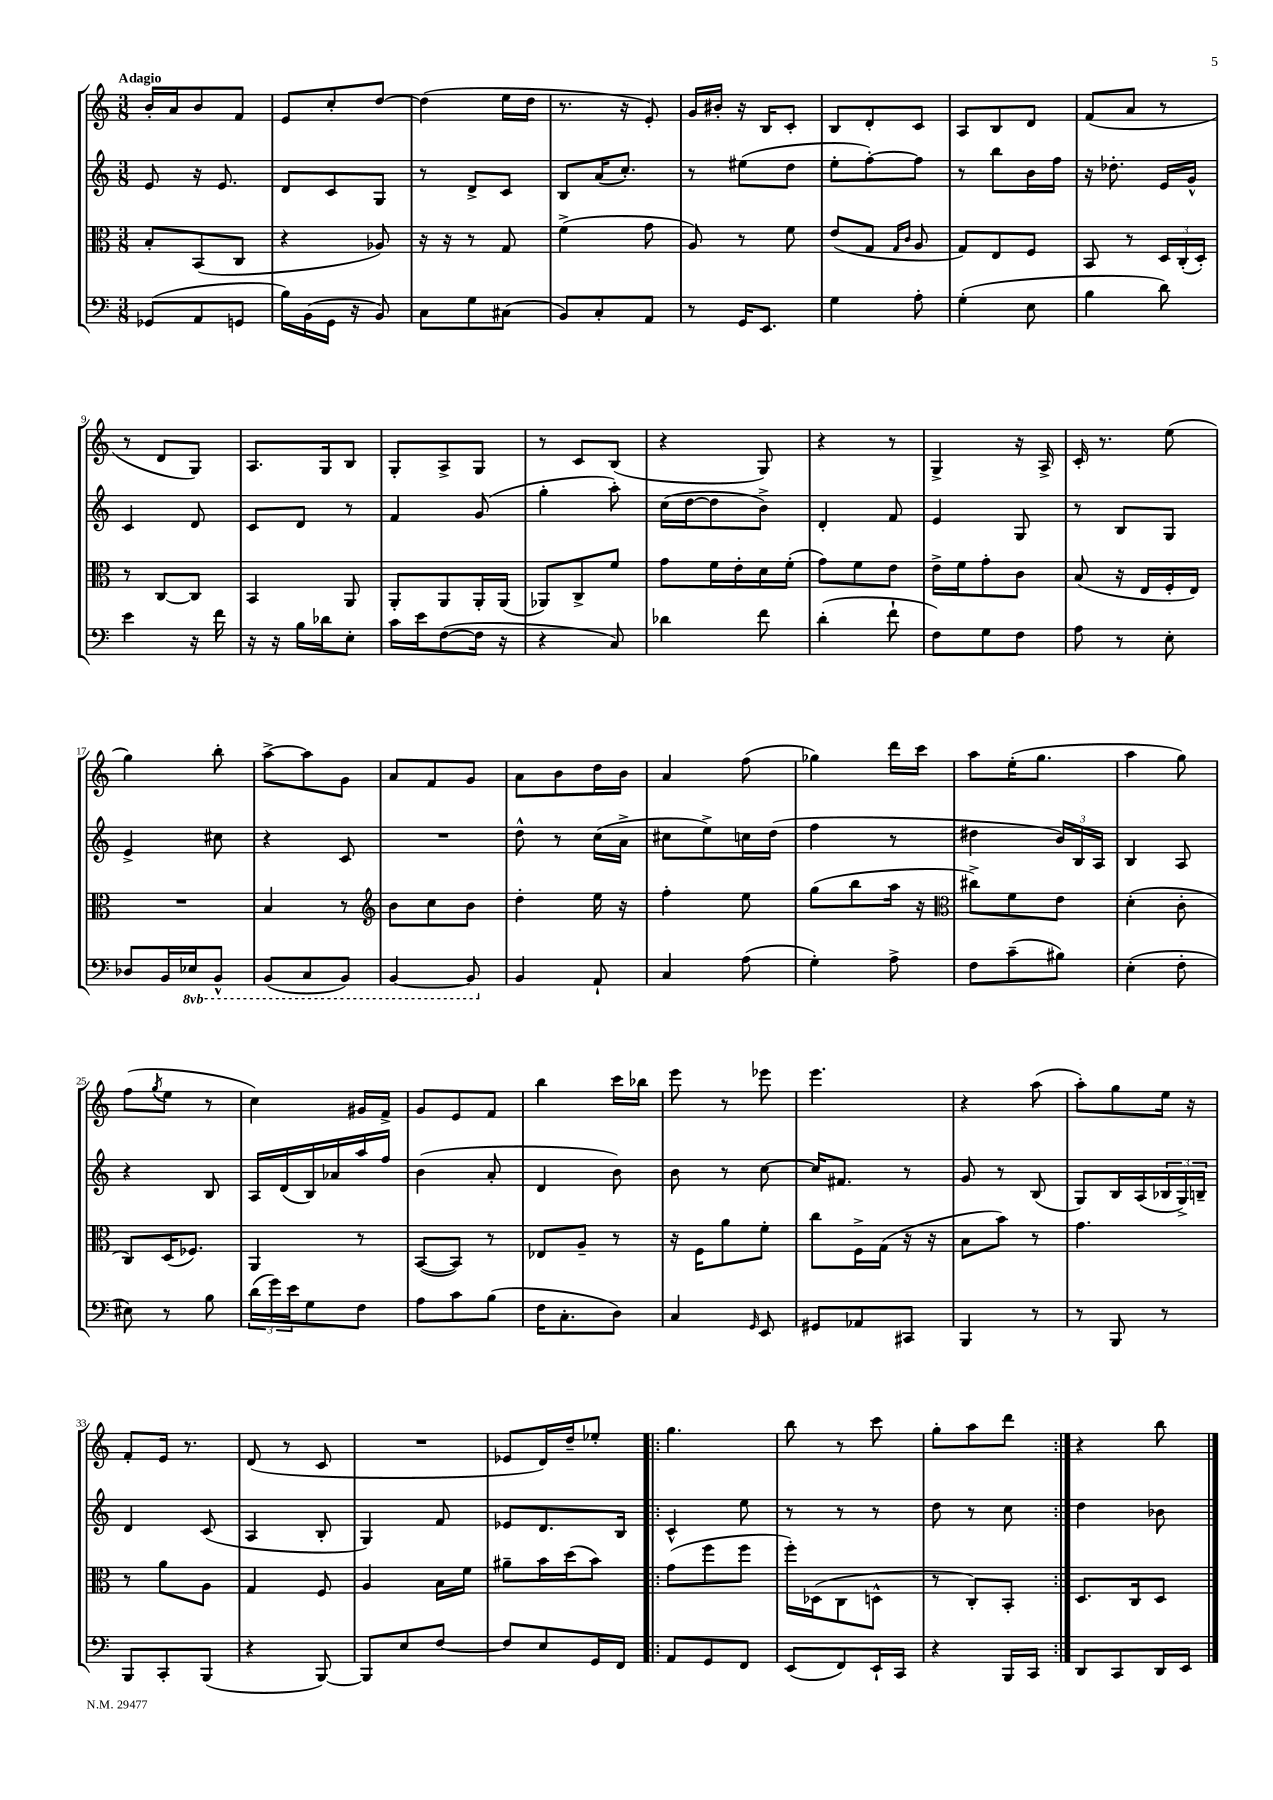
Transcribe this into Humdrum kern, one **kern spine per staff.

**kern	**kern	**kern	**kern
*part4	*part3	*part2	*part1
*staff4	*staff3	*staff2	*staff1
*clefF4	*clefC3	*clefG2	*clefG2
*k[]	*k[]	*k[]	*k[]
*M3/8	*M3/8	*M3/8	*M3/8
=1	=1	=1	=1
!	!	!	!LO:TX:a:B:t=Adagio
(8GG-X/L	8B'/L	8e/	16b'/LL
.	.	.	16a/J
8AA/	(8BB/	16r	8b/
.	.	8.e/	.
8GGn/J	8C/J	.	8f/J
=2	=2	=2	=2
16B\LL)	4r	8d/L	8e/L
(16BB\	.	.	.
16GG\JJ	.	8c/	8cc'/
16r	.	.	.
8BB/)	8A-X/)	8G/J	[8dd/J
=3	=3	=3	=3
8C\L	16r	8r	(4dd\]
.	16r	.	.
8G\	8r	8d^/L	.
(8C#X\J	8G/	8c/J	16ee\LL
.	.	.	16dd\JJ
=4	=4	=4	=4
8BB/L)	(4f^\	8B/L	8.r
8C'/	.	(16a/K	.
.	.	8.cc'/J)	16r
8AA/J	8g\	.	8e'/)
=5	=5	=5	=5
8r	8A/)	8r	16g/LL
.	.	.	16b#X'/JJ
16GG/KL	8r	(8ee#X\L	16r
8.EE/J	.	.	16B/KL
.	8f\	8dd\J	8c'/J
=6	=6	=6	=6
4G\	(8e/L	8ee'\L	8B/L
.	8G/J	[8ff'\)	8d'/
.	16qqG/LL	.	.
.	16qqc/JJ	.	.
8A'\	8A/	8ff\J]	8c/J
=7	=7	=7	=7
(4G'\	8G/L)	8r	8A/L
.	8E/	8bb\L	8B/
8E\	8F/J	16b\L	8d/J
.	.	16ff\JJ	.
=8	=8	=8	=8
4B\	8BB/	16r	(8f/L
.	.	8.dd-X'\	.
.	8r	.	8a/J
8d\)	24D/LL	16e/LL	8r
.	(24C'/	.	.
.	.	16g^^/JJ	.
.	24D'/JJ)	.	.
!!LO:LB:g=z
=9	=9	=9	=9
4e\	8r	4c/	8r
.	[8C/L	.	8d/L
16r	8C/J]	8d/	8G/J)
16f\	.	.	.
=10	=10	=10	=10
16r	4BB/	8c/L	8.A/L
16r	.	.	.
16B\LL	.	8d/J	.
16d-X\J	.	.	16G/k
8E'\J	8AA/	8r	8B/J
=11	=11	=11	=11
16c\LL	8AA'/L	4f/	8G'/L
16e\J	.	.	.
([8F\	8AA/	.	8A^/
16F\Jk]	16AA'/L	(8g/	8G/J
16r	(16AA/JJ	.	.
=12	=12	=12	=12
4r	8AA-X/L)	4gg'\	8r
.	8C^/	.	8c/L
8C/)	8f/J	8aa'\)	(8B/J
=13	=13	=13	=13
4d-X\	8g\L	(16cc\LL	4r
.	.	[16dd\J	.
.	16f\L	8dd\]	.
.	16e'\	.	.
8f\	16d\	8b^\J)	8G/)
.	(16f'\JJ	.	.
=14	=14	=14	=14
(4d'\	8g\L)	4d'/	4r
.	8f\	.	.
8f`\	8e\J	8f/	8r
=15	=15	=15	=15
8F\L)	16e^\LL	4e/	4G^/
.	16f\J	.	.
8G\	8g'\	.	.
8F\J	8c\J	8G/	16r
.	.	.	16A^/
=16	=16	=16	=16
8A\	(8B/	8r	16c'/
.	.	.	8.r
8r	16r	8B/L	.
.	16E/LL	.	.
8E'\	16F'/	8G/J	(8ee\
.	16E/JJ)	.	.
!!LO:LB:g=z
=17	=17	=17	=17
8D-X/L	4.r	4e^/	4gg\)
16BB/L	.	.	.
*8ba	*	*	*
16EE-X/J	.	.	.
8BBB^^/J	.	8cc#X\	8bb'\
=18	=18	=18	=18
(8BBB/L	4B/	4r	[8aa^\L
8CC/	.	.	8aa\]
8BBB/J)	8r	8c/	8g\J
=19	=19	=19	=19
*	*clefG2	*	*
[4BBB/	8b\L	4.r	8a/L
.	8cc\	.	8f/
8BBB/]	8b\J	.	8g/J
=20	=20	=20	=20
*X8ba	*	*	*
4BB/	4dd'\	8dd^^\	8a\L
.	.	8r	8b\
8AA`/	16ee\	(16cc\LL	16dd\L
.	16r	16a^\JJ	16b\JJ
=21	=21	=21	=21
4C/	4ff'\	8cc#X\L	4a/
.	.	8ee^\)	.
(8A\	8ee\	16ccn\L	(8ff\
.	.	(16dd\JJ	.
=22	=22	=22	=22
4G'\)	(8gg\L	4ff\	4gg-X\)
.	8bb\	.	.
8A^\	16aa\Jk	8r	16ddd\LL
.	16r	.	16ccc\JJ
=23	=23	=23	=23
*	*clefC3	*	*
8F\L	8cc#X^\L)	4dd#X\	8aa\L
(8c~\	8f\	.	(16ee'\K
.	.	.	8.gg\J
8B#X\J)	8e\J	24b/LL)	.
.	.	24B/	.
.	.	24A/JJ	.
=24	=24	=24	=24
(4E'\	(4d'\	4B/	4aa\
8F'\	8c'\	8A/	8gg\)
!!LO:LB:g=z
=25	=25	=25	=25
8E#X\)	8C/L)	4r	(8ff\L
.	.	.	8qgg/
8r	(16D/K	.	8ee\J
.	8.F-X/J)	.	.
8B\	.	8B/	8r
=26	=26	=26	=26
(24d\LL	4AA/	16A/LL	4cc\)
24g\)	.	.	.
.	.	(16d/	.
24e\J	.	.	.
8G\	.	16B/)	.
.	.	16a-X/	.
8F\J	8r	16aa/	16g#X/LL
.	.	16ff/JJ	16f^/JJ
=27	=27	=27	=27
8A\L	([8BB/L	(4b\	8g/L
8c\	8BB/J])	.	8e/
(8B\J	8r	8a'/	8f/J
=28	=28	=28	=28
16F\KL	8E-X/L	4d/	4bb\
8.C'\	.	.	.
.	8A~/J	.	.
8D\J)	8r	8b\)	16ccc\LL
.	.	.	16bb-X\JJ
=29	=29	=29	=29
4C/	16r	8b\	8eee\
.	16F\KL	.	.
.	8a\	8r	8r
16qqGG/	.	.	.
8EE/	8f'\J	[8cc\	8eee-X\
=30	=30	=30	=30
8GG#X/L	8cc\L	16cc/KL]	4.eee\
.	.	8.f#X/J	.
8AA-X/	16F^\L	.	.
.	(16G\JJ	.	.
8CC#X/J	16r	8r	.
.	16r	.	.
=31	=31	=31	=31
4BBB/	8B\L	8g/	4r
.	8b\J)	8r	.
8r	8r	(8B/	(8aa\
=32	=32	=32	=32
8r	4.g\	8G/L)	8aa'\L)
8BBB/	.	16B/L	8gg\
.	.	(16A/	.
8r	.	24B-X/	16ee\Jk
.	.	24G^/)	.
.	.	.	16r
.	.	24Bn~/JJ	.
!!LO:LB:g=z
=33	=33	=33	=33
8BBB/L	8r	4d/	8f'/L
8CC'/	8a\L	.	16e/Jk
.	.	.	8.r
(8BBB/J	8A\J	(8c/	.
=34	=34	=34	=34
4r	4G/	4A/	(8d/
.	.	.	8r
[8BBB/)	8F/	8B'/	8c/
=35	=35	=35	=35
8BBB/L]	4A/	4G/)	4.r
8E/	.	.	.
[8F/J	16B\LL	8f/	.
.	16f\JJ	.	.
=36	=36	=36	=36
8F/L]	8a#X~\L	8e-X/L	8e-X/L
8E/	16b\L	8.d/	16d/L)
.	(16dd\J	.	16dd~/J
16GG/L	8b\J)	.	8ee-X'/J
16FF/JJ	.	16B/Jk	.
=37!|:	=37!|:	=37!|:	=37!|:
8AA/L	(8g\L	4c^^/	4.gg\
8GG/	8ff\	.	.
8FF/J	8ff\J	8ee\	.
=38	=38	=38	=38
(8EE/L	16ff'\LL)	8r	8bb\
.	(16D-X\J	.	.
8FF/)	8C\	8r	8r
16EE`/L	8Dn^^\J	8r	8ccc\
16CC/JJ	.	.	.
=39	=39	=39	=39
4r	8r	8dd\	8gg'\L
.	8C'/L)	8r	8aa\
16BBB/LL	8BB'/J	8cc\	8ddd\J
16CC/JJ	.	.	.
=40:|!	=40:|!	=40:|!	=40:|!
8DD/L	8.D/L	4dd\	4r
8CC/	.	.	.
.	16C/k	.	.
16DD/L	8D/J	8b-X\	8bb\
16EE/JJ	.	.	.
==	==	==	==
*-	*-	*-	*-
